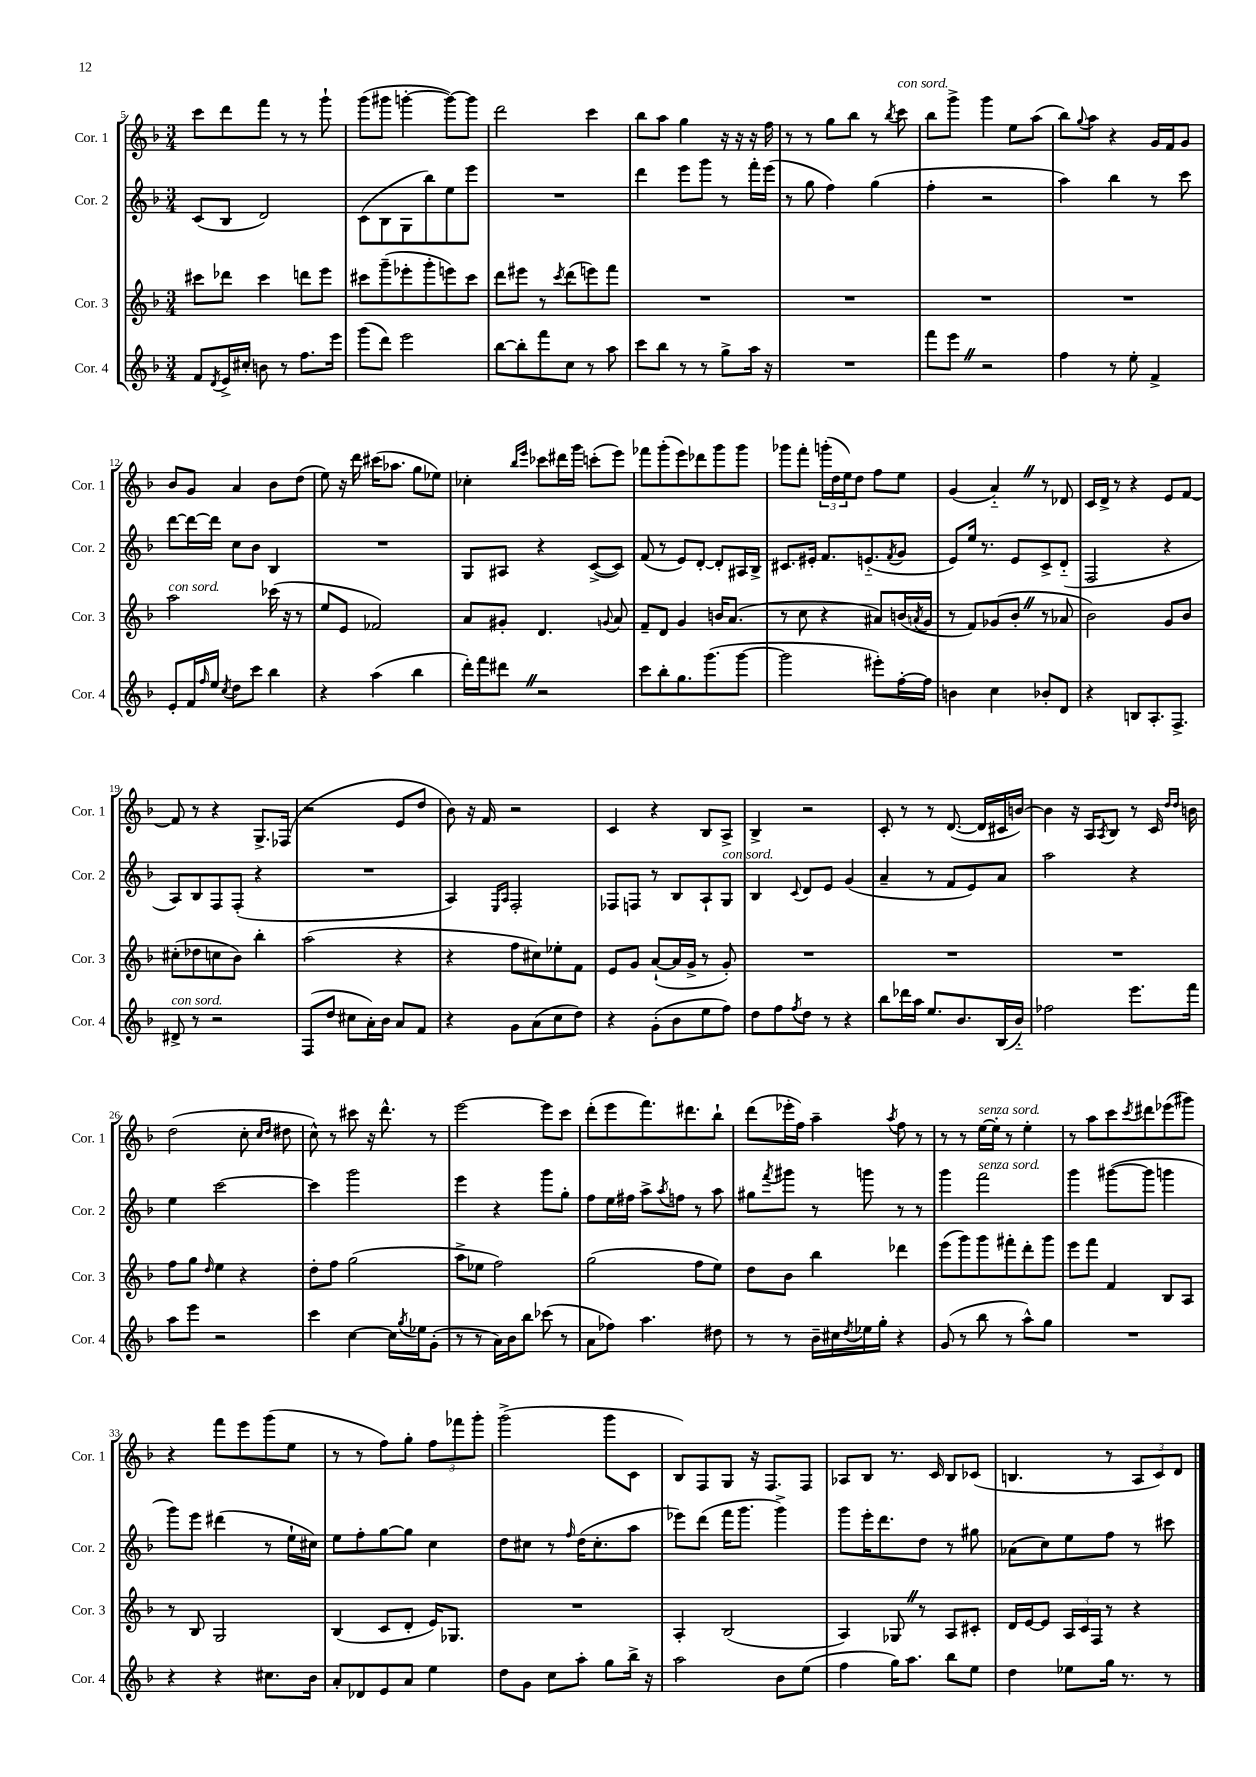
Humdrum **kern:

**kern	**kern	**kern	**kern
*staff4	*staff3	*staff2	*staff1
*clefG2	*clefG2	*clefG2	*clefG2
*k[b-]	*k[b-]	*k[b-]	*k[b-]
*M3/4	*M3/4	*M3/4	*M3/4
8f/L	8ccc#\L	(8c/L	8ccc\L
8qd/	.	.	.
16e^/L	8ddd-\J	8B-/J	8ddd\
16cc#'/JJ	.	.	.
8b\	4ccc#\	2d/)	8fff\J
8r	.	.	8r
8.ff\L	8ddd\L	.	8r
.	8eee\J	.	8ggg`\
16eee\Jk	.	.	.
=	=	=	=
(8ggg\L	8ccc#\L	(8c\L	(8ggg\L
8ddd\J)	(8ggg~\	8B-\	8ggg#\J
2eee\	8eee-'\	8G\	[4ggg'\
.	8ggg'\	8bb-\)	.
.	8eee\)	8ee\	8ggg\_L)
.	8ccc#\J	8eee\J	8ggg\]J
=	=	=	=
[8bb-\L	8ddd\L	2.r	2ddd\
8bb-'\]	8eee#\J	.	.
8fff\	8r	.	.
.	8qccc/	.	.
8cc\J	(8ddd\L	.	.
8r	8eee\)	.	4ccc\
8aa\	8fff\J	.	.
=	=	=	=
8ccc\L	2.r	4ddd\	8bb-\L
8bb-\J	.	.	8aa\J
8r	.	8eee\L	4gg\
8r	.	8ggg\J	.
8gg^\L	.	8r	16r
.	.	.	16r
16aa\Jk	.	16fff'\LL	16r
16r	.	(16eee\JJ	16ff\
=	=	=	=
2.r	2.r	8r	8r
.	.	8gg\	8r
.	.	4ff\)	8gg\L
.	.	.	8bb-\J
.	.	(4gg\	8r
.	.	.	8qbb-/
.	.	.	8ccc\
=	=	=	=
8fff\L	2.r	4ff'\	8bb-\L
8eee\J	.	.	8ggg^\J
2r	.	2r	4ggg\
.	.	.	8ee\L
.	.	.	(8aa\J
=	=	=	=
4ff\	2.r	4aa\)	8bb-\L)
.	.	.	8qqgg/
.	.	.	8aa\J
8r	.	4bb-\	4r
8ee'\	.	.	.
4f^/	.	8r	16g/LL
.	.	.	16f/J
.	.	8ccc\	8g/J
=	=	=	=
8e'/L	2aa\	[8ddd\L	8b-/L
16f/L	.	16ddd\_L	8g/J
16qqff/	.	.	.
16ee/JJ	.	16ddd\]JJ	.
8qcc/	.	.	.
8dd\L	.	8cc\L	4a/
8ccc\J	.	8b-\J	.
4bb-\	(16ccc-\	4B-/	8b-\L
.	16r	.	.
.	8r	.	(8dd\J
=	=	=	=
4r	8ee/L	2.r	8ee\)
.	8e/J	.	16r
.	.	.	16ddd\
(4aa\	2f-/)	.	(16ccc#\LK
.	.	.	8.aa-\J
4bb-\	.	.	8gg\L
.	.	.	8ee-\J)
=	=	=	=
16ddd'\LL)	8a/L	8G/L	4cc-'\
16fff\J	.	.	.
8ddd#\J	8g#'/J	8A#/J	.
.	.	.	16qqbb-/LL
.	.	.	16qqeee/JJ
2r	4.d/	4r	8ccc-\L
.	.	.	16ddd#\L
.	.	.	16ggg\JJ
.	.	([8c^/L	(8ccc'\L
.	8qqg/	.	.
.	8a/	8c/]J)	8eee\J)
=	=	=	=
8ccc\L	8f~/L	(8f/	8fff-\L
8bb-'\	8d/J	8r	(8ggg'\
8.gg\	4g/	8e/L)	8eee\)
.	.	[8d'/J	8ddd-\
(8.ggg\	.	.	.
.	16b/LK	8d'/]L	8ggg\
.	(8.a/J	.	.
[8ggg\J	.	16A#/L	8ggg\J
.	.	16B-^/JJ	.
=	=	=	=
2ggg\]	8r	8.c#/L	8ggg-\L
.	8cc\	.	8fff'\J
.	.	16e#'/Jk	.
.	4r	8.f/L	(24ggg'\LL
.	.	.	24dd\
.	.	.	24ee\J)
.	.	.	8dd\J
.	.	(8.e'~/	.
8eee#'\L)	8a#/L)	.	8ff\L
.	.	8qf/	.
[16ff'\L	(16b/L	8g/J	8ee\J
.	8qa/	.	.
16ff\]JJ	16g/JJ	.	.
=	=	=	=
4b\	8r	8e/L)	(4g/
.	8f/L)	16ee/Jk	.
.	.	8.r	.
4cc\	(8g-/	.	4a'~/)
.	8b-'/J	8e/L	.
8b-'/L	8r	8c^/	8r
8d/J	8a-/	(8d'~/J	8d-/
=	=	=	=
4r	2b-\)	2F/	16c/LL
.	.	.	16d^/JJ
.	.	.	8r
8B/L	.	.	4r
8.A'/	.	.	.
.	8g/L	4r	8e/L
8.F^/J	.	.	.
.	8b-/J	.	[8f/J
=	=	=	=
8d#^/	(8cc#'\L	8A/L)	8f/]
8r	8dd-\	8B-/	8r
2r	8cc\	8F/	4r
.	8b-\J)	(8F'/J	.
.	4bb-'\	4r	8.G^/L
.	.	.	(16F-/Jk
=	=	=	=
(8F/L	(2aa\	2.r	2r
8dd/J	.	.	.
8cc#\L	.	.	.
16a'\L)	.	.	.
16b-\JJ	.	.	.
8a/L	4r	.	8e/L
8f/J	.	.	8dd/J
=	=	=	=
4r	4r	4A/)	8b-\)
.	.	.	16r
.	.	.	16f/
.	.	16qqE/LL	.
.	.	16qqA/JJ	.
8g\L	8ff\L	2F'/	2r
(8a\	8cc#\)	.	.
8cc\	8ee-'\	.	.
8dd\J)	8f\J	.	.
=	=	=	=
4r	8e/L	8F-/L	4c/
.	8g/J	8F/J	.
(8g'\L	([8a`/L	8r	4r
8b-\	16a/]L	8B-/L	.
.	16g^/JJ	.	.
8ee\	8r	8A`/	8B-/L
8ff\J)	8g'/)	8G/J	8A^/J
=	=	=	=
8dd\L	2.r	4B-/	4B-^/
8ff\	.	.	.
8qff/	.	8qqc/	.
8dd\J	.	8d/L	2r
8r	.	8e/J	.
4r	.	(4g/	.
=	=	=	=
8bb-\L	2.r	4a~/	8c'/
16ddd-\L	.	.	8r
16aa\JJ	.	.	.
8.ee/L	.	8r	8r
.	.	8f/L	([8.d/
8.b-/	.	.	.
.	.	8e/)	.
.	.	.	16d/]LL
(16B-/L	.	8a/J	16c#/
16b-'~/JJ)	.	.	[16b/JJ)
=	=	=	=
2ff-\	2.r	2aa\	4b\]
.	.	.	16r
.	.	.	16A/LK
.	.	.	8qA/
.	.	.	8B-/J
8.eee\L	.	4r	8r
.	.	.	16c/
.	.	.	16qqdd/LL
.	.	.	16qqdd/JJ
16fff\Jk	.	.	16b\
=	=	=	=
8aa\L	8ff\L	4ee\	(2dd\
8eee\J	8gg\J	.	.
.	16qqdd/	.	.
2r	4ee\	[2ccc\	.
.	4r	.	8cc'\
.	.	.	16qqcc/LL
.	.	.	16qqdd/JJ
.	.	.	8dd#\
=	=	=	=
4ccc\	8dd'\L	4ccc\]	8cc^^\)
.	8ff\J	.	8r
[4cc\	(2gg\	2ggg\	8ccc#\
.	.	.	16r
.	.	.	8.ddd^^\
16cc\]LL	.	.	.
8qgg/	.	.	.
16ee-\J	.	.	.
(8g'\J	.	.	8r
=	=	=	=
8r	8aa^\L	4eee\	[2eee\
8r	8ee-\J	.	.
16a\LL)	2ff\)	4r	.
16b-\J	.	.	.
8bb-\J	.	.	.
(8ccc-\	.	8ggg\L	8eee\]L
8r	.	8gg'\J	8ccc\J
=	=	=	=
8a\L	(2gg\	8ff\L	(8ddd'\L
8ff-\J)	.	16ee\L	8eee\
.	.	16ff#\JJ	.
4.aa\	.	8aa^\L	8.fff\)
.	.	8qaa/	.
.	.	8ff\J	.
.	.	.	8.ddd#\
.	8ff\L	8r	.
8dd#\	8ee\J)	8aa\	8bb-`\J
=	=	=	=
8r	8dd\L	8gg#\L	(8ddd\L
.	.	8qfff/	.
8r	8b-\J	8ggg#\J	16eee-'\L
.	.	.	16ff\JJ)
16b-~\LL	4bb-\	8r	4aa~\
16cc#\	.	.	.
8qdd/	.	.	.
16ee-\	.	8ggg\	.
16gg'\JJ	.	.	.
.	.	.	8qaa/
4r	4ddd-\	8r	8ff\
.	.	8r	8r
=	=	=	=
(8g/	(8eee\L	4ggg\	8r
8r	8ggg\)	.	8r
8bb-\	8ggg\	2fff\	[16ee\LL
.	.	.	16ee'\]JJ
8r	8fff#'\	.	8r
8aa^^\L)	8ddd'\	.	4ee'\
8gg\J	8ggg\J	.	.
=	=	=	=
2.r	8eee\L	4ggg\	8r
.	8fff\J	.	8aa\L
.	4f/	([8ggg#\L	8ccc\
.	.	.	8qccc/
.	.	8ggg#\]J	8ddd#\
.	8B-/L	4ggg\	(8eee-\
.	8A/J	.	8ggg#\J)
=	=	=	=
4r	8r	8ggg\L)	4r
.	8B-/	8eee\J	.
4r	2G/	(4ddd#\	8fff\L
.	.	.	8eee\
8.cc#\L	.	8r	(8ggg\
.	.	16ee`\LL	8ee\J
16b-\Jk	.	16cc#\JJ)	.
=	=	=	=
8a'/L	(4B-/	8ee\L	8r
8d-/	.	8ff'\	8r
8e/	8c/L	[8gg\	8ff\L)
8a/J	8d'/J	8gg\]J	8gg'\J
4ee\	16e/LK)	4cc\	12ff\L
.	8.G-/J	.	.
.	.	.	12fff-\
.	.	.	12ggg'\J
=	=	=	=
8dd\L	2.r	8dd\L	(2ggg^\
8g\J	.	8cc#\J	.
8cc\L	.	8r	.
.	.	16qqff/	.
8aa'\J	.	(16dd\LK	.
.	.	8.cc#'\	.
8gg\L	.	.	8ggg\L
16bb-^\Jk	.	8aa\J	8c\J
16r	.	.	.
=	=	=	=
2aa\	4A'/	8eee-\L)	8B-/L)
.	.	(8ddd\J	8F/
.	(2B-/	16fff\LK	8G/J
.	.	8.ggg\J	.
.	.	.	16r
.	.	.	8.F/L
8b-\L	.	4ggg^\)	.
(8ee\J	.	.	8F/J
=	=	=	=
4ff\	4A/)	8ggg\L	8A-/L
.	.	16eee'\K	8B-/J
.	.	8.ddd\	.
16gg\LK)	8G-/	.	8.r
8.aa\J	.	.	.
.	8r	8dd\J	.
.	.	.	16c/
8bb-\L	8A/L	8r	8B-/L
8ee\J	8c#'/J	8gg#\	(8c-/J
=	=	=	=
4dd\	16d/LL	(8a-\L	4.B/
.	[16e/J	.	.
.	8e/]J	8cc\)	.
8ee-\L	24A/LL	8ee\	.
.	24c/	.	.
.	24F/JJ	.	.
16gg\Jk	8r	8ff\J	8r
8.r	.	.	.
.	4r	8r	12A/L
.	.	.	12c/)
8r	.	8ccc#\	.
.	.	.	12d/J
==	==	==	==
*-	*-	*-	*-
